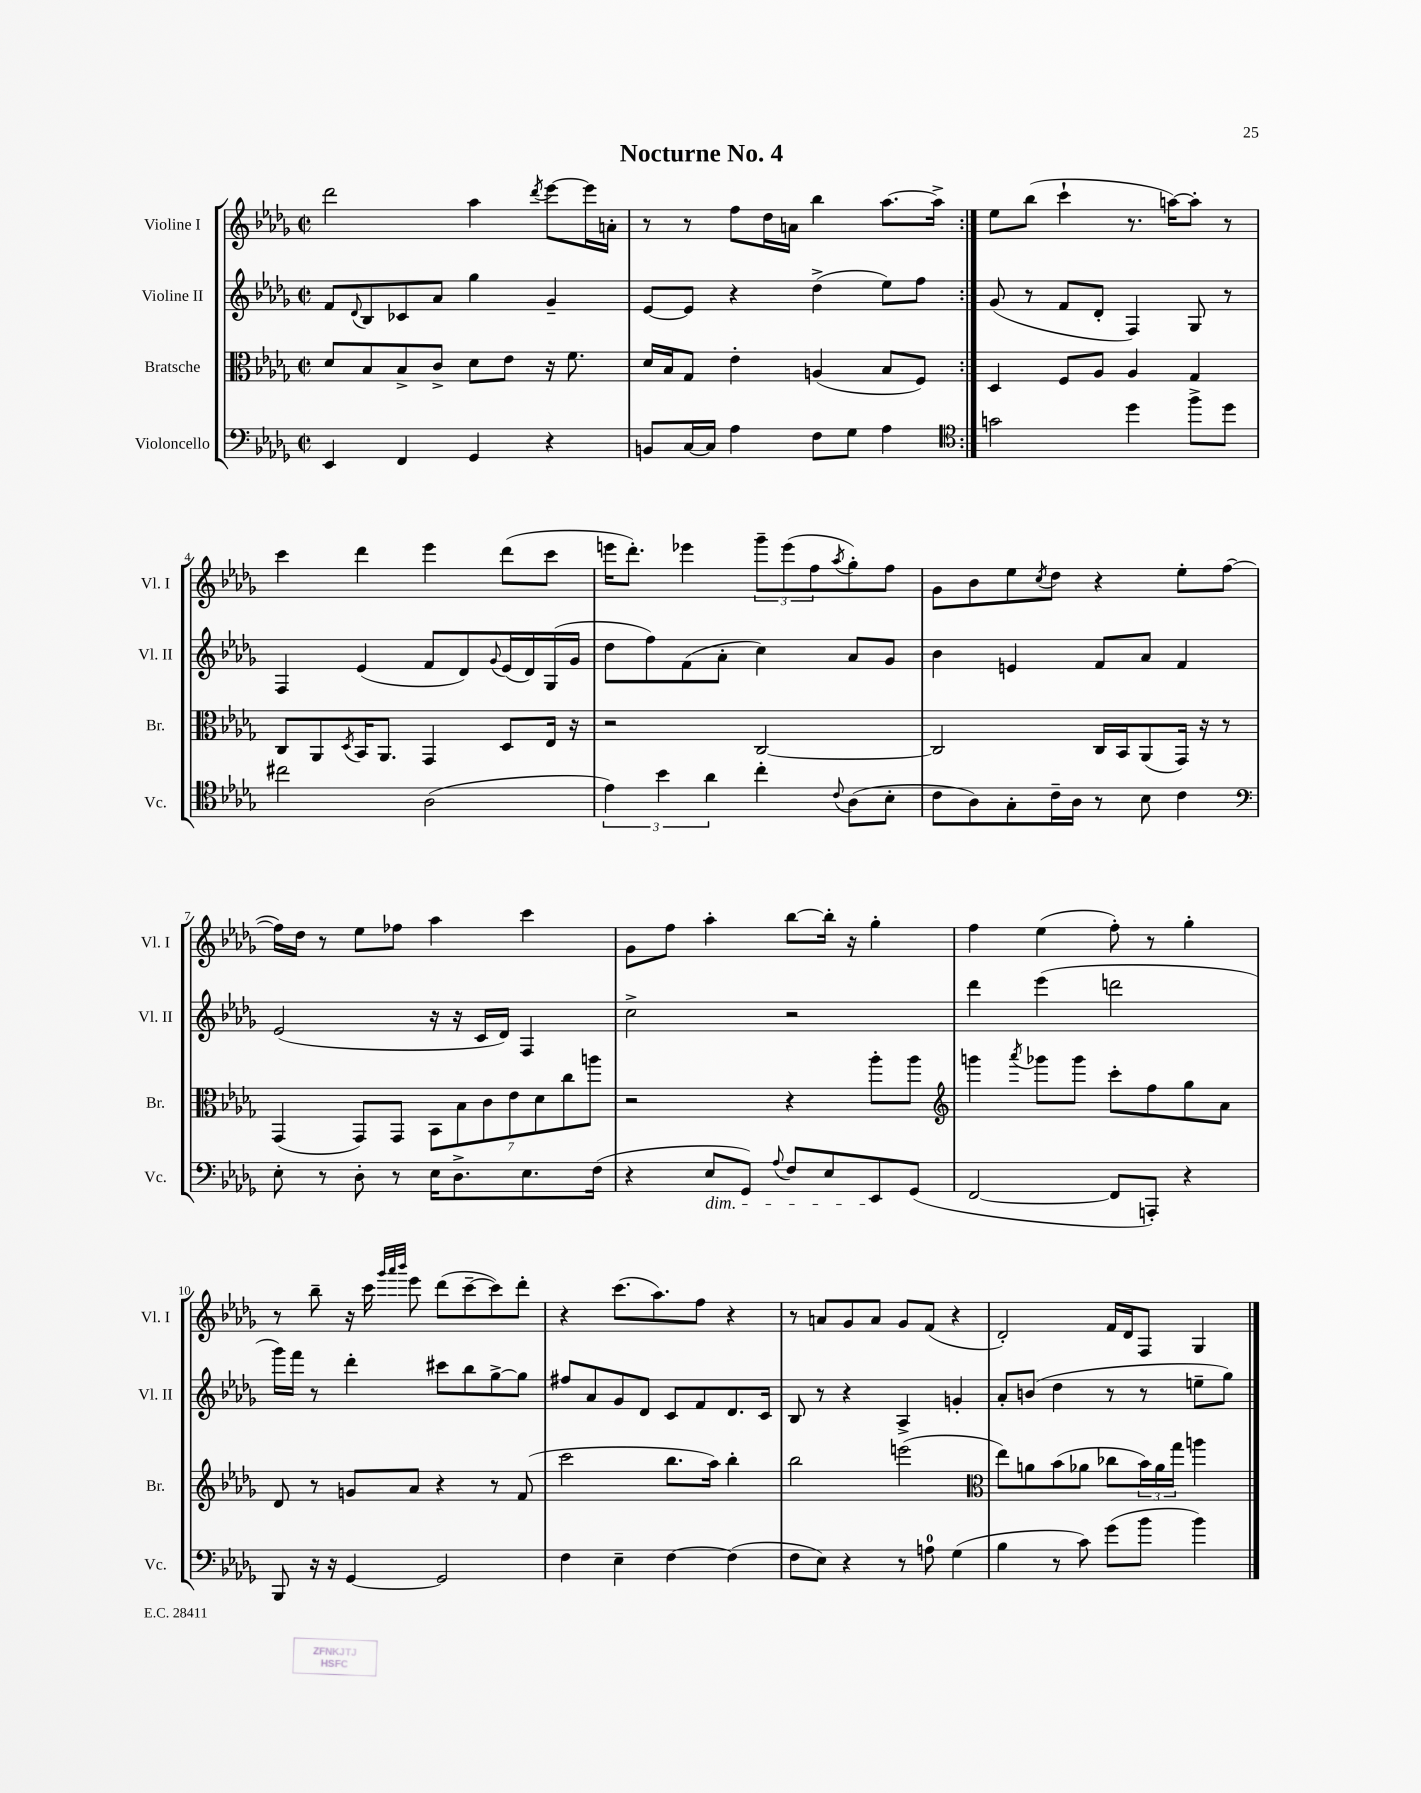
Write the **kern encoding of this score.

**kern	**kern	**kern	**kern
*part4	*part3	*part2	*part1
*staff4	*staff3	*staff2	*staff1
*I"Violoncello	*I"Bratsche	*I"Violine II	*I"Violine I
*I'Vc.	*I'Br.	*I'Vl. II	*I'Vl. I
*clefF4	*clefC3	*clefG2	*clefG2
*k[b-e-a-d-g-]	*k[b-e-a-d-g-]	*k[b-e-a-d-g-]	*k[b-e-a-d-g-]
*M2/2	*M2/2	*M2/2	*M2/2
*met(c|)	*met(c|)	*met(c|)	*met(c|)
=1	=1	=1	=1
4EE-/	8d-/L	8f/L	2ddd-\
.	.	8qqd-/	.
.	8B-/	8B-/	.
4FF/	8B-^/	8c-X/	.
.	8c^/J	8a-/J	.
4GG-/	8d-\L	4gg-\	4aa-\
.	8e-\J	.	.
.	.	.	8qddd-/
4r	16r	4g-~/	[8eee-\L
.	8.f\	.	.
.	.	.	16eee-\L]
.	.	.	16an'\JJ
=2	=2	=2	=2
8BBn/L	16d-/LL	[8e-/L	8r
.	16B-/J	.	.
[16C/L	8G-/J	8e-/J]	8r
16C/JJ]	.	.	.
4A-\	4e-'\	4r	8ff\L
.	.	.	16dd-\L
.	.	.	16an\JJ
8F\L	(4An/	(4dd-^\	4bb-\
8G-\J	.	.	.
4A-\	8B-/L	8ee-\L)	[8.aa-\L
.	8F/J)	8ff\J	.
.	.	.	16aa-^\Jk]
=3:|!	=3:|!	=3:|!	=3:|!
*clefC4	*	*	*
2gn\	4D-/	(8g-/	8ee-\L
.	.	8r	(8bb-\J
.	8F/L	8f/L	4ccc`\
.	8A-/J	8d-'/J	.
4dd-\	4A-/	4F/)	8.r
.	.	.	[16aan\KL)
8ff^\L	4G-/	8G-/	8aa'\J]
8dd-\J	.	8r	8r
!!LO:LB:g=z
=4	=4	=4	=4
2cc#X\	8C/L	4F/	4ccc\
.	8AA-/	.	.
.	8qD-/	.	.
.	16BB-/K	(4e-/	4ddd-\
.	8.AA-/J	.	.
(2A-\	4GG-/	8f/L	4eee-\
.	.	8d-/)	.
.	.	8qqg-/	.
.	8D-/L	(16e-/L	(8ddd-\L
.	.	16d-/)	.
.	16E-/Jk	(16G-/	8ccc\J
.	16r	16g-/JJ	.
=5	=5	=5	=5
6e-\)	2r	8dd-\L	16eeen\KL
.	.	.	8.ddd-'\J)
.	.	8ff\)	.
6b-\	.	.	.
.	.	(8f\	4eee-X\
6a-\	.	.	.
.	.	8a-'\J	.
4cc'\	[2C/	4cc\)	12ggg-~\L
.	.	.	(12eee-\
.	.	.	12ff\
8qqc/	.	.	8qaa-/
(8A-\L	.	8a-/L	8gg-'\)
8B-'\J	.	8g-/J	8ff\J
=6	=6	=6	=6
8c\L	2C/]	4b-\	8g-\L
8A-\)	.	.	8b-\
8G-'\	.	4en/	8ee-\
.	.	.	8qcc/
16c~\L	.	.	8dd-\J
16A-\JJ	.	.	.
8r	16C/LL	8f/L	4r
.	16BB-/J	.	.
8B-\	(8AA-/	8a-/J	.
4c\	16GG-/Jk)	4f/	8ee-'\L
.	16r	.	.
.	8r	.	([8ff\J
!!LO:LB:g=z
=7	=7	=7	=7
*clefF4	*	*	*
8E-'\	(4GG-/	(2e-/	16ff\LL])
.	.	.	16dd-\JJ
8r	.	.	8r
8D-'\	8GG-/L)	.	8ee-\L
8r	8GG-/J	.	8ff-X\J
16E-\KL	14BB-\L	16r	4aa-\
8.D-^\	.	16r	.
.	14B-\	.	.
.	.	16c/LL	.
.	14c\	.	.
.	.	16d-/JJ)	.
.	14e-\	.	.
8.E-\	.	4F/	4ccc\
.	14d-\	.	.
.	14cc\	.	.
.	14aan\J	.	.
(16F\Jk	.	.	.
=8	=8	=8	=8
4r	2r	2cc^\	8g-\L
.	.	.	8ff\J
!LO:TX:b:i:t=dim.	!	!	!
8E-/L	.	.	4aa-'\
8GG-/J)	.	.	.
8qqA-/	.	.	.
8F/L	4r	2r	[8bb-\L
8E-/	.	.	16bb-'\Jk]
.	.	.	16r
8EE-/	8aa-'\L	.	4gg-'\
(8GG-/J	8aa-\J	.	.
=9	=9	=9	=9
*	*clefG2	*	*
[2FF/	4gggn\	4ddd-\	4ff\
.	8qaaa-/	.	.
.	8ggg-X\L	(4eee-\	(4ee-\
.	8ggg-\J	.	.
8FF/L]	8ccc'\L	2dddn\	8ff'\)
8AAAn'/J)	8ff\	.	8r
4r	8gg-\	.	4gg-'\
.	8a-\J	.	.
!!LO:LB:g=z
=10	=10	=10	=10
8BBB-/	8d-/	16ggg-\LL)	8r
.	.	16fff\JJ	.
16r	8r	8r	8bb-~\
16r	.	.	.
[4GG-/	8gn/L	4ddd-'\	16r
.	.	.	16ccc\
.	.	.	32qqggg-/LLL
.	.	.	32qqaaa-/
.	.	.	32qqbbb-/JJJ
.	8a-/J	.	8eee-\
2GG-/]	4r	8ccc#X\L	(8ddd-\L
.	.	8bb-\	[8ccc~\
.	8r	[8gg-^\	8ccc\])
.	(8f/	8gg-\J]	8ddd-'\J
=11	=11	=11	=11
4F\	2ccc\	8ff#X/L	4r
.	.	8a-/	.
4E-~\	.	8g-/	(8.ccc\L
.	.	8d-/J	.
.	.	.	8.aa-\)
[4F\	8.bb-\L	8c/L	.
.	.	8f/	8ff\J
.	16aa-\Jk)	.	.
(4F\]	4bb-'\	8.d-/	4r
.	.	16c/Jk	.
=12	=12	=12	=12
8F\L	2bb-\	8B-/	8r
8E-\J)	.	8r	8an/L
4r	.	4r	8g-/
.	.	.	8a/J
8r	(2eeen\	4A-^/	8g-/L
8An\	.	.	(8f/J
(4G-\	.	4gn'/	4r
=13	=13	=13	=13
*	*clefC3	*	*
4B-\	8ee-\L)	8a-'/L	2d-'/)
.	8an\	(8bn/J	.
8r	(8b-\	4dd-\	.
8c\)	8a-X\J	.	.
(8g-\L	8cc-X\L	8r	16f/LL
.	.	.	16d-/J
8b-\J	24b-\L)	8r	8F/J
.	24a-\	.	.
.	24gg-\JJ	.	.
4b-\)	4aan\	8een~\L	4G-/
.	.	8gg-\J)	.
==	==	==	==
*-	*-	*-	*-
